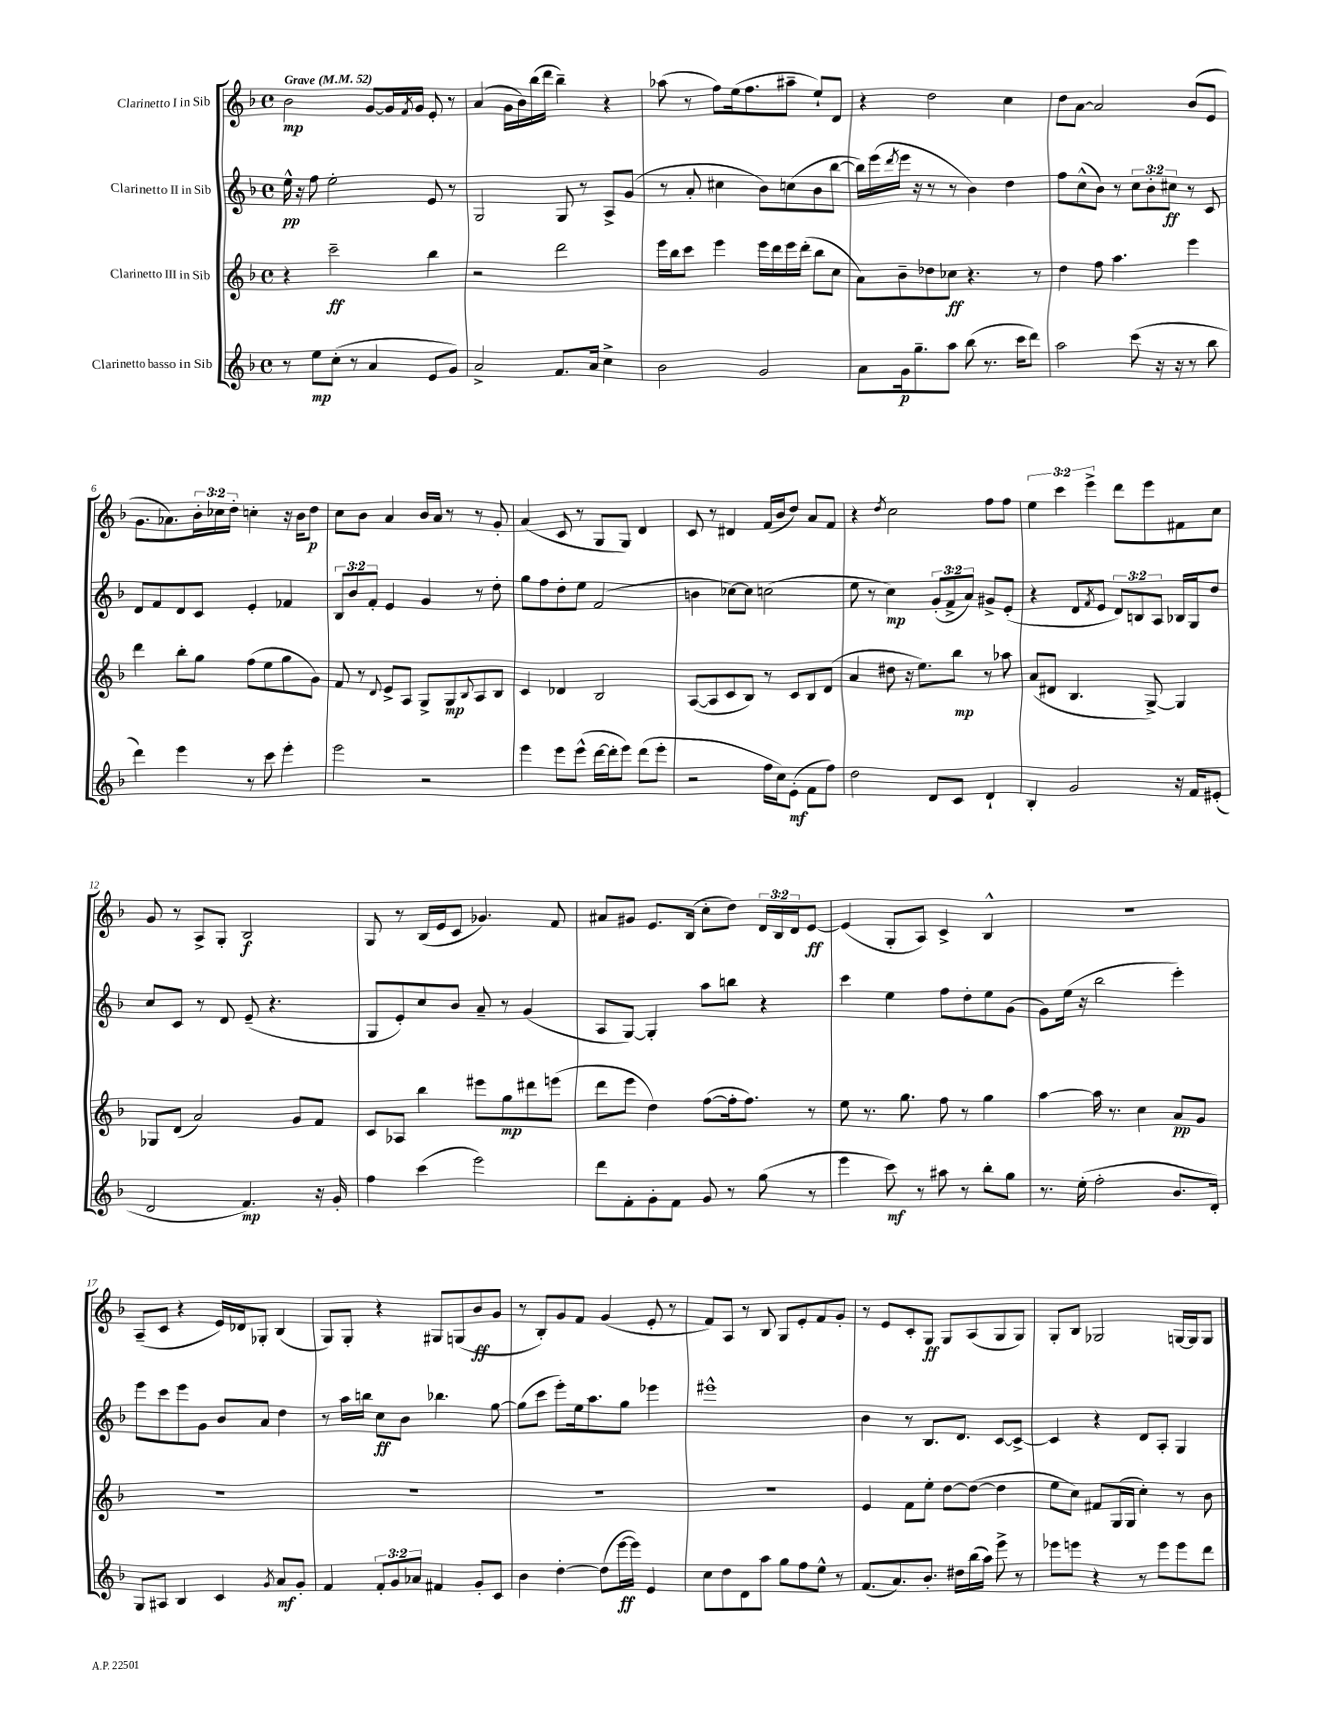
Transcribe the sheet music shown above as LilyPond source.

<<
\new StaffGroup <<
\new Staff = "s0" \with { instrumentName = "Clarinetto I in Sib" } {
    \clef treble \key f \major \defaultTimeSignature \time 4/4 \override Staff.TupletNumber.text = #tuplet-number::calc-fraction-text \tempo "Grave" 4 = 52
    bes'2\mp g'8~ g'16 \acciaccatura { f'8 } g'16 e'8-. r8 |
    a'4( g'16 bes'16) bes''16( d'''16 bes''4--) r4 |
    aes''8( r8 f''8) e''16( f''8. ais''8-- e''8-!) d'8 |
    r4 d''2 c''4 |
    d''8 a'8~ a'2 bes'8( e'8 |
    g'8. aes'8.) \tuplet 3/2 { bes'16-. ces''16 d''16-. } c''4-. r16 bes'16 d''8\p |
    c''8 bes'8 a'4 bes'16 a'16 r8 r8 g'8-. |
    a'4( c'8 r8 g8 g8) d'4 |
    c'8 r8 dis'4 f'16( bes'16 d''8) a'8 f'8 |
    r4 \acciaccatura { d''8 } c''2 f''8 f''8 |
    \tuplet 3/2 { e''4 c'''4 e'''4-> } d'''8 e'''8 fis'8 c''8 |
    g'8 r8 a8-> g8-. bes2\f |
    g8 r8 bes16( e'16 c'8 ges'4.) f'8 |
    ais'8 gis'8 e'8. bes16( c''8-. d''8) \tuplet 3/2 { d'16 bes16 d'16 } e'8~\ff |
    e'4( g8-. a8) c'4-> bes4-^ |
    R1 |
    a8--( c'8 r4 e'16) des'16 ges8-. bes4( |
    g8) g8-. r4 gis8 g8( bes'8\ff g'8 |
    r8 bes8-.) g'8 f'8 g'4( e'8-. r8 |
    f'8) a8 r8 bes8 g8 e'8-. f'8 g'8-. |
    r8 e'8 c'8-. g8\ff g8 a8( g8 g8) |
    g8-. bes8 ges2 g16~ g16 g8 \bar "|." |
}
\new Staff = "s1" \with { instrumentName = "Clarinetto II in Sib" } {
    \clef treble \key f \major \defaultTimeSignature \time 4/4 \override Staff.TupletNumber.text = #tuplet-number::calc-fraction-text
    e''16-^\pp r16 f''8 e''2-. e'8 r8 |
    g2 g8 r8 a8-> g'8( |
    r8 a'8-. cis''4 bes'8) c''8( bes'8 bes''8~ |
    bes''16) e'''16( \acciaccatura { d'''8 } e'''16 r16 r8 r8 bes'4) d''4 |
    f''8 c''8-^( bes'8) r8 \tuplet 3/2 { c''8 bes'8-. cis''8\ff } r8 c'8 |
    d'8 f'8 d'8 c'8 e'4-. fes'4 |
    \tuplet 3/2 { bes8 bes'8 f'8-. } e'4 g'4 r8 d''8-. |
    g''8 f''8 d''8-. e''8 f'2( |
    b'4 ces''8~) ces''8 c''2( |
    e''8 r8 c''4\mp) \tuplet 3/2 { g'8-.( f'8-> a'8) } gis'8-> e'8-.( |
    r4 d'8 \acciaccatura { f'8 } e'8 \tuplet 3/2 { d'8) b8 a8 } bes16 g16 d''8 |
    c''8 c'8 r8 d'8 e'8--( r4. |
    g8 e'8-.) c''8 bes'8 a'8-- r8 g'4( |
    a8 g8~) g4-. a''8 b''8 r4 |
    c'''4 e''4 f''8 d''8-. e''8 g'8( |
    g'8) e''16( r16 bes''2 e'''4-.) |
    e'''8 c'''8 e'''8 g'8 bes'8 a'8 d''4 |
    r8 a''16 b''16 c''8\ff bes'8 bes''4. g''8~ |
    g''8( c'''8 e'''8-.) e''16 a''8. g''8 ees'''4 |
    eis'''1-^ |
    bes'4 r8 bes8. d'8. c'8~ c'8~-> |
    c'4 r4 d'8 a8-. g4 \bar "|." |
}
\new Staff = "s2" \with { instrumentName = "Clarinetto III in Sib" } {
    \clef treble \key f \major \defaultTimeSignature \time 4/4
    r4 c'''2--\ff bes''4 |
    r2 d'''2 |
    e'''16 bes''16 c'''8 e'''4 e'''16 d'''16 e'''16 d'''16-.( bes''8 c''8 |
    a'8) bes'8-- des''8 ces''8\ff r4. r8 |
    d''4 f''8 a''4. e'''4 |
    d'''4 bes''8-. g''8 f''8( e''8 g''8 g'8) |
    f'8 r8 \appoggiatura { d'8 } e'8-> a8 g8-> g8\mp \appoggiatura { bes8 } a8 bes8 |
    c'4 des'4 bes2 |
    a8~( a8 c'8 bes8) r8 c'8 bes8 d'8( |
    a'4 dis''8 r16 e''8.) bes''8\mp r8 aes''8 |
    a'8( dis'8 bes4. g8~->) g4 |
    ges8 d'8( a'2) g'8 f'8 |
    c'8 aes8 bes''4 eis'''8 g''8\mp dis'''8 e'''8( |
    d'''8 e'''8 d''4) f''8~( f''16-. f''8.) r8 |
    e''8 r8. g''8. f''8 r8 g''4 |
    a''4~ a''16 r8. c''4 a'8\pp g'8 |
    R1 |
    R1 |
    R1 |
    R1 |
    e'4 f'8 e''8-. d''8~ d''8~( d''4 |
    e''8 c''8) fis'8 g16( g16 c''4-.) r8 bes'8 \bar "|." |
}
\new Staff = "s3" \with { instrumentName = "Clarinetto basso in Sib" } {
    \clef treble \key f \major \defaultTimeSignature \time 4/4 \override Staff.TupletNumber.text = #tuplet-number::calc-fraction-text
    r8 e''8\mp c''8-.( r8 a'4 e'8 g'8) |
    a'2-> f'8. a'16 c''4-> |
    bes'2 g'2 |
    a'8 g'16\p g''8.-- a''8 bes''8( r8. c'''16 d'''8) |
    a''2 c'''8( r16 r16 r8 bes''8 |
    d'''4) e'''4 r8 c'''8 e'''4-. |
    e'''2 r2 |
    e'''4 e'''8 e'''8-^( d'''16~ d'''16-. e'''8) d'''8( e'''8-. |
    r2 f''16 c''16) e'8-.\mf( f'8 f''8) |
    d''2 d'8 c'8 d'4-! |
    bes4-. g'2 r16 f'16 eis'8-.( |
    d'2 f'4.\mp) r16 g'16-. |
    f''4 c'''4( e'''2) |
    d'''8 f'8-. g'8-. f'8 g'8 r8 g''8( r8 |
    e'''4 c'''8\mf) r8 ais''8 r8 bes''8-. g''8 |
    r8. e''16-.( f''2-. bes'8. d'16-.) |
    g8 ais8 bes4 c'4 \acciaccatura { g'8 } a'8\mf g'8-. |
    f'4 \tuplet 3/2 { f'8-. g'8 aes'8 } fis'4 g'8-. c'8 |
    bes'4 d''4~-. d''8( e'''16~\ff e'''16) e'4 |
    c''8 d''8 d'8 a''8 g''8 f''8 e''8-^ r8 |
    f'8.( a'8.) bes'8.-. dis''16 bes''16( a''16) e'''8-> r8 |
    ees'''8 e'''8 r4 r8 e'''8 e'''8 d'''8 \bar "|." |
}
>>
>>
